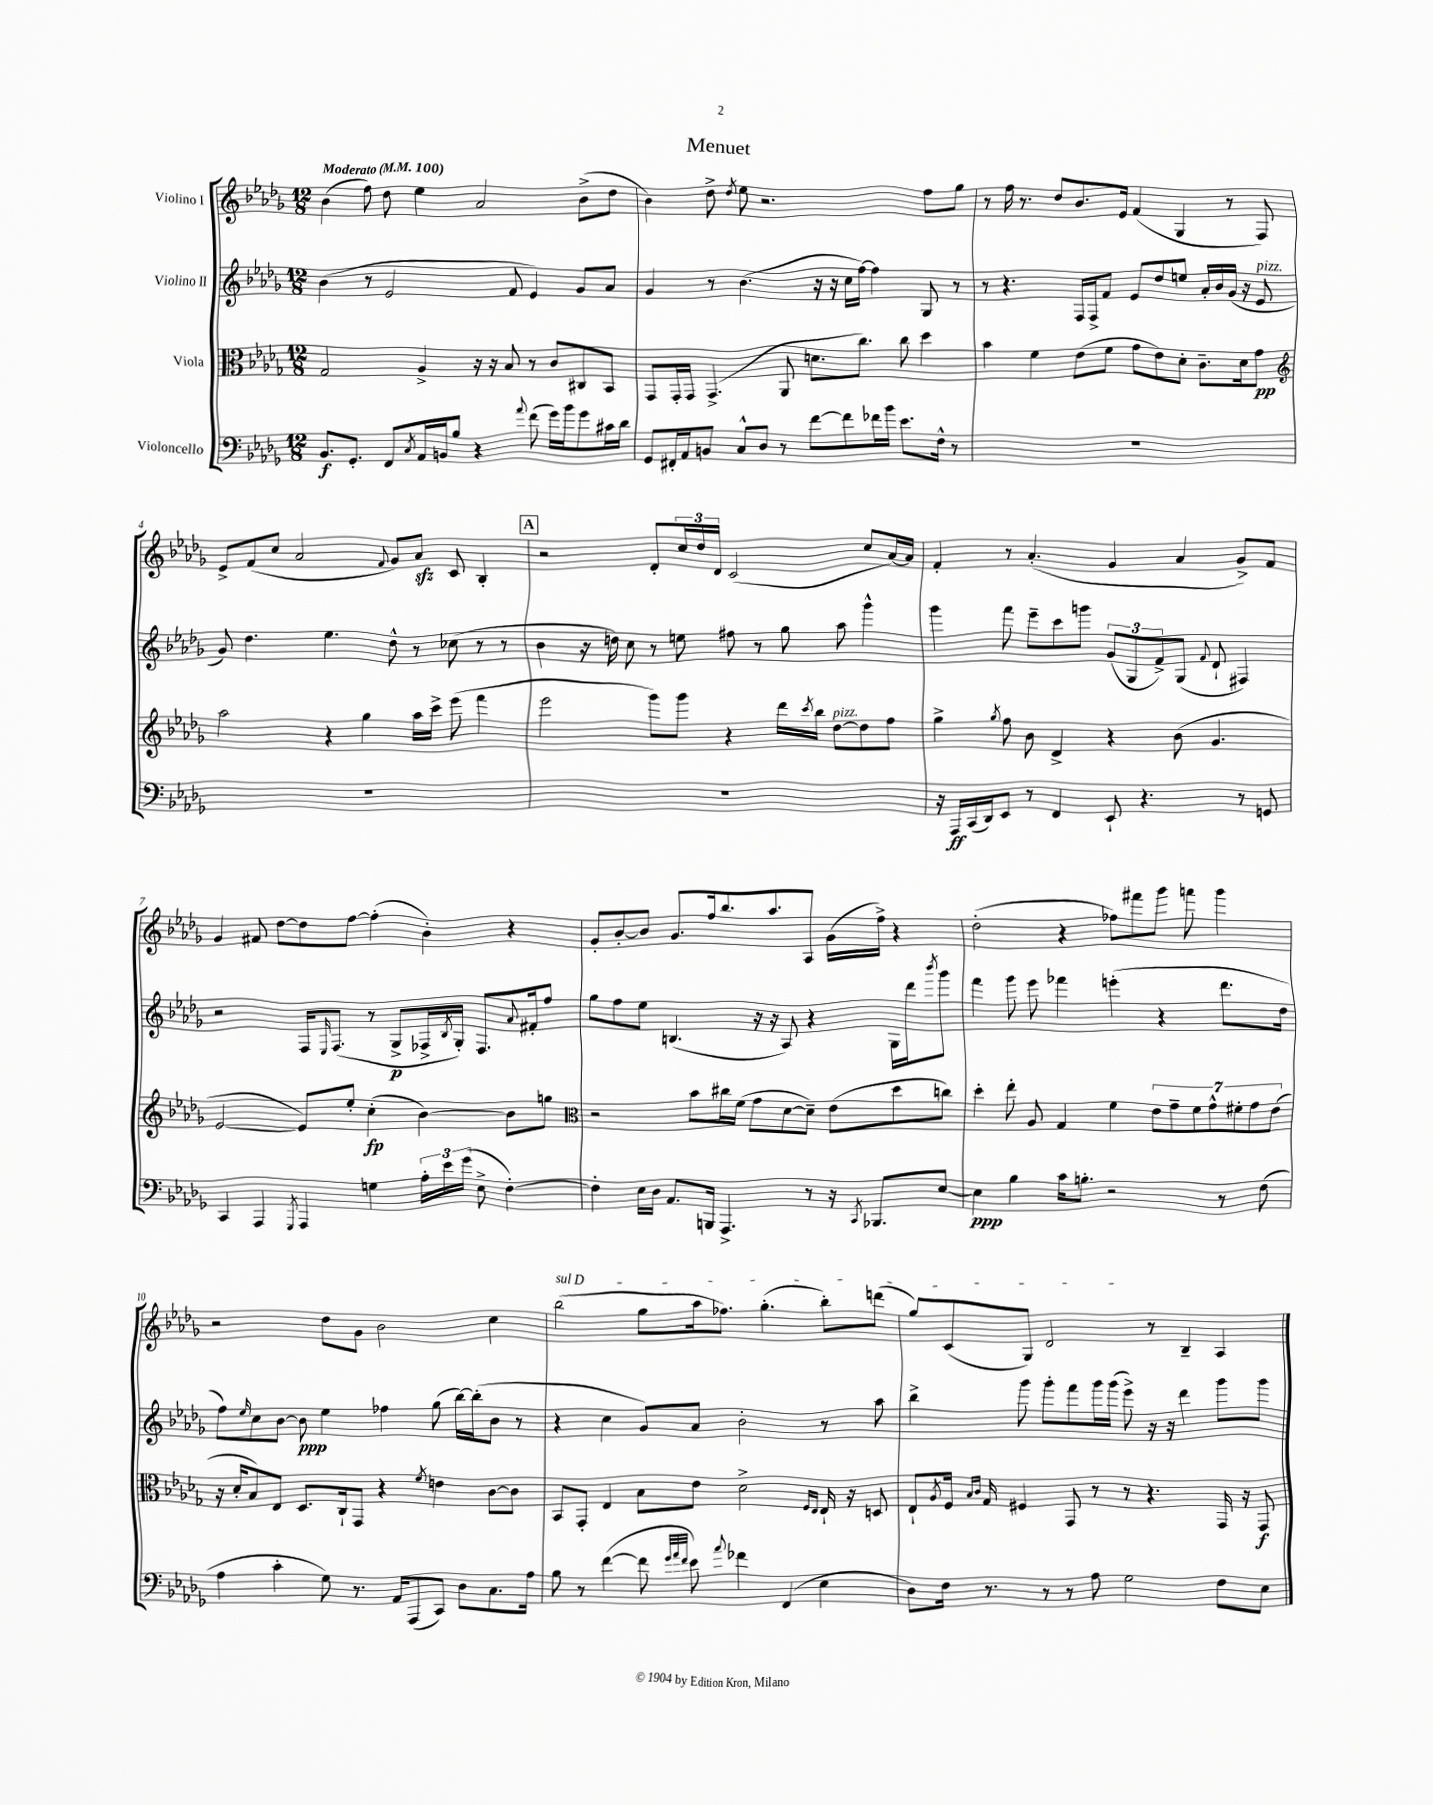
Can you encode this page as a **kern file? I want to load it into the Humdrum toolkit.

**kern	**kern	**kern	**kern
*staff4	*staff3	*staff2	*staff1
*clefF4	*clefC3	*clefG2	*clefG2
*k[b-e-a-d-g-]	*k[b-e-a-d-g-]	*k[b-e-a-d-g-]	*k[b-e-a-d-g-]
*M12/8	*M12/8	*M12/8	*M12/8
*MM100	*MM100	*MM100	*MM100
8.BB-	2G-	(4b-	(4b-
8.GG-'	.	.	.
.	.	8r	8ff)
8FF	.	2e-	8dd-
8qC	.	.	.
16AA-	4A-^	.	4ee-
16BB	.	.	.
8B-	.	.	.
4r	16r	.	2a-
.	16r	.	.
.	8B-	8f	.
8qqa-	.	.	.
(8f	8r	4e-)	.
16g-)	8c	.	.
16b-	.	.	.
8g-	8C#	8g-	(8b-^
16c#	8BB-	8a-	8dd-
16d-	.	.	.
=	=	=	=
8GG-	8GG-	4g-	4b-)
16FF#'	16GG-'	.	.
16AA-	16GG-	.	.
8BB	(4.GG-^	8r	8dd-^
.	.	.	8qdd-
8C^^	.	(4.b-	8ee-
8D-	.	.	2.r
8r	8AA-	.	.
[8f	8.d	16r	.
.	.	16r	.
8f]	.	16cc	.
.	8.cc)	[16ff)	.
16f-	.	4ff]	.
16b-	.	.	.
8.e-	8cc	.	.
.	4dd-	8G-	8ff
16F^^	.	.	.
8r	.	8r	8gg-
=	=	=	=
1.r	4b-	8r	8r
.	.	4.r	16ff
.	.	.	8.r
.	4f	.	.
.	.	.	8dd-
.	(8e-	16F	8.b-
.	.	16F^	.
.	8f	8f	.
.	.	.	16e-
.	8g-	8e-	(4f
.	8e-)	8dd-	.
.	8d-'	8ee	4G-
.	8.c~	16a-'	.
.	.	16b-	.
.	.	(16g-	8r
.	16d-	16r	.
.	8g-	8e-	8F)
=	=	=	=
*	*clefG2	*	*
1.r	2aa-	8g-)	8e-^
.	.	4.dd-	(8f
.	.	.	8cc
.	.	.	2a-
.	4r	4.ee-	.
.	4gg-	.	.
.	.	.	8qqf
.	.	8dd-^^	8g-)
.	16aa-	8r	8a-
.	16ccc^	.	.
.	(8eee-	(8cc-	8c
.	4fff	8r	4B-'
.	.	8r	.
=	=	=	=
1.r	2eee-	4b-	2r
.	.	16r	.
.	.	16dd)	.
.	.	8cc	.
.	8ggg-)	8r	8d-'
.	8ggg-	8ee	24cc
.	.	.	24dd-
.	.	.	24d-
.	4r	8ff#	(2c
.	.	8r	.
.	16ddd-	8gg-	.
.	8qccc	.	.
.	16bb-	.	.
.	[8dd-	8aa-	.
.	8dd-]	4ggg-^^	8cc
.	8ff	.	[16a-)
.	.	.	16a-]
=	=	=	=
16r	4gg-^	4ggg-	4f'
16AAA-	.	.	.
(16CC	.	.	.
16DD-)	.	.	.
.	8qgg-	.	.
8EE-	8ff	8fff	8r
8r	8b-	8eee-~	(4.a-'
4FF	4d-^	8ccc	.
.	.	8ggg	.
8EE-`	4r	(12g-	4g-
.	.	12G-	.
4.r	.	.	.
.	.	12f^)	.
.	(8b-	(8G-	4a-
.	.	8qqf	.
.	4.g-	8d-`	.
8r	.	4F#)	8g-^)
8GG	.	.	8f
=	=	=	=
4CC	[2e-	2r	4g-
4AAA-	.	.	8f#
.	.	.	[8dd-
8qGGG-	.	.	.
4AAA-	8e-])	16F	8dd-]
.	.	16qqE-	.
.	.	(8.F	.
.	8ee-'	.	[8ff
4G	(4cc'	8r	(4ff']
.	.	8G-^	.
24A-'	[4b-)	16F-^	4b-')
24e-	.	.	.
.	.	8qB-	.
.	.	16G-')	.
(24g-	.	.	.
8E-^	.	8.F-	.
[4F')	8b-]	.	4r
.	.	8qqa-	.
.	.	16f#'	.
.	8gg	8ff	.
=	=	=	=
*	*clefC3	*	*
4F']	2r	8gg-	8g-'
.	.	8ff	[8b-'
16E-	.	8ee-	8b-]
16D-	.	.	.
8.AA-	.	(4.B	8.g-
.	8b-	.	.
16BBB	.	.	16ff
4.AAA-^	16cc#	.	8.bb-
.	(16f	.	.
.	8g-	16r	.
.	.	16r	8.aa-
.	[8d-	8A-)	.
8r	8d-~])	4r	8A-
16r	(8e-	.	(16g-
8qCC	.	.	.
8.BBB-	.	.	16ff^)
.	8dd-	16G-	4r
.	.	16ddd-	.
.	.	8qbbb-	.
[8E-	8cc)	8ggg-	.
=	=	=	=
4E-]	4dd-'	4fff	(2dd-'
4B-	8ee-'	8ggg-	.
.	8A-	8eee-	.
16c	4G-	4fff-	4r
8.B'	.	.	.
2r	4f	(4eee'	8ff-)
.	.	.	8fff#
.	14e-	4r	8ggg-
.	14g-~	.	.
.	.	.	8fff
.	14f	.	.
.	14g-^^	.	.
8r	.	8.ddd-	4ggg-
.	14f#'	.	.
.	14g-	.	.
(8F	.	.	.
.	(14e-	.	.
.	.	16dd-	.
=	=	=	=
4A-	16r	8ff)	2r
.	16d-'	.	.
.	.	16qqee-	.
.	8B-)	8cc	.
4c'	8E-	[8b-	.
.	8.D-	8b-]	.
8G-)	.	4ee-	8dd-
.	16C`	.	.
8.r	8GG-	.	8g-
.	4r	4ff-	2b-
16AA-	.	.	.
(8AAA-	.	.	.
.	8qf	.	.
8CC)	4e	(8gg-	.
8D-	.	[16bb-)	.
.	.	(16bb-']	.
8.C	[8c	8b-	4cc
.	8c]	8r	.
16A-	.	.	.
=	=	=	=
8B-	8BB-	4r	(2bb-
8r	8GG-'	.	.
([4f	4E-	4cc	.
8f]	8B-	8g-)	8gg-
32qqg-	.	.	.
32qqa-	.	.	.
32qqf	.	.	.
8e-)	8e-	8a-	16aa-
.	.	.	8.ff-)
8qqa-	.	.	.
4f-	2d-^	2b-'	.
.	.	.	(4.gg-'
(4FF	.	.	.
.	16qqF	.	.
.	16qqE-	.	.
4E-	16E-`	8r	8bb-')
.	16r	.	.
.	8D	8aa-	(8ddd
=	=	=	=
8D-)	8E-`	4bb-^	8gg-)
.	8qA-	.	.
16F	16F	.	(8c
.	16qqB-	.	.
.	16qqc	.	.
8.r	16G-	.	.
.	4F#	8ggg-	8G-)
8r	.	8ggg-'	2d-
8r	8GG-	8fff	.
8A-	8r	16ggg-	.
.	.	(16ggg-	.
2G-	8r	8eee-^)	.
.	4.r	16r	8r
.	.	16r	.
.	.	4ddd-	4B-~
8F	16GG-	8ggg-	4A-
.	16r	.	.
8E-	8GG-	8ggg-	.
==	==	==	==
*-	*-	*-	*-
